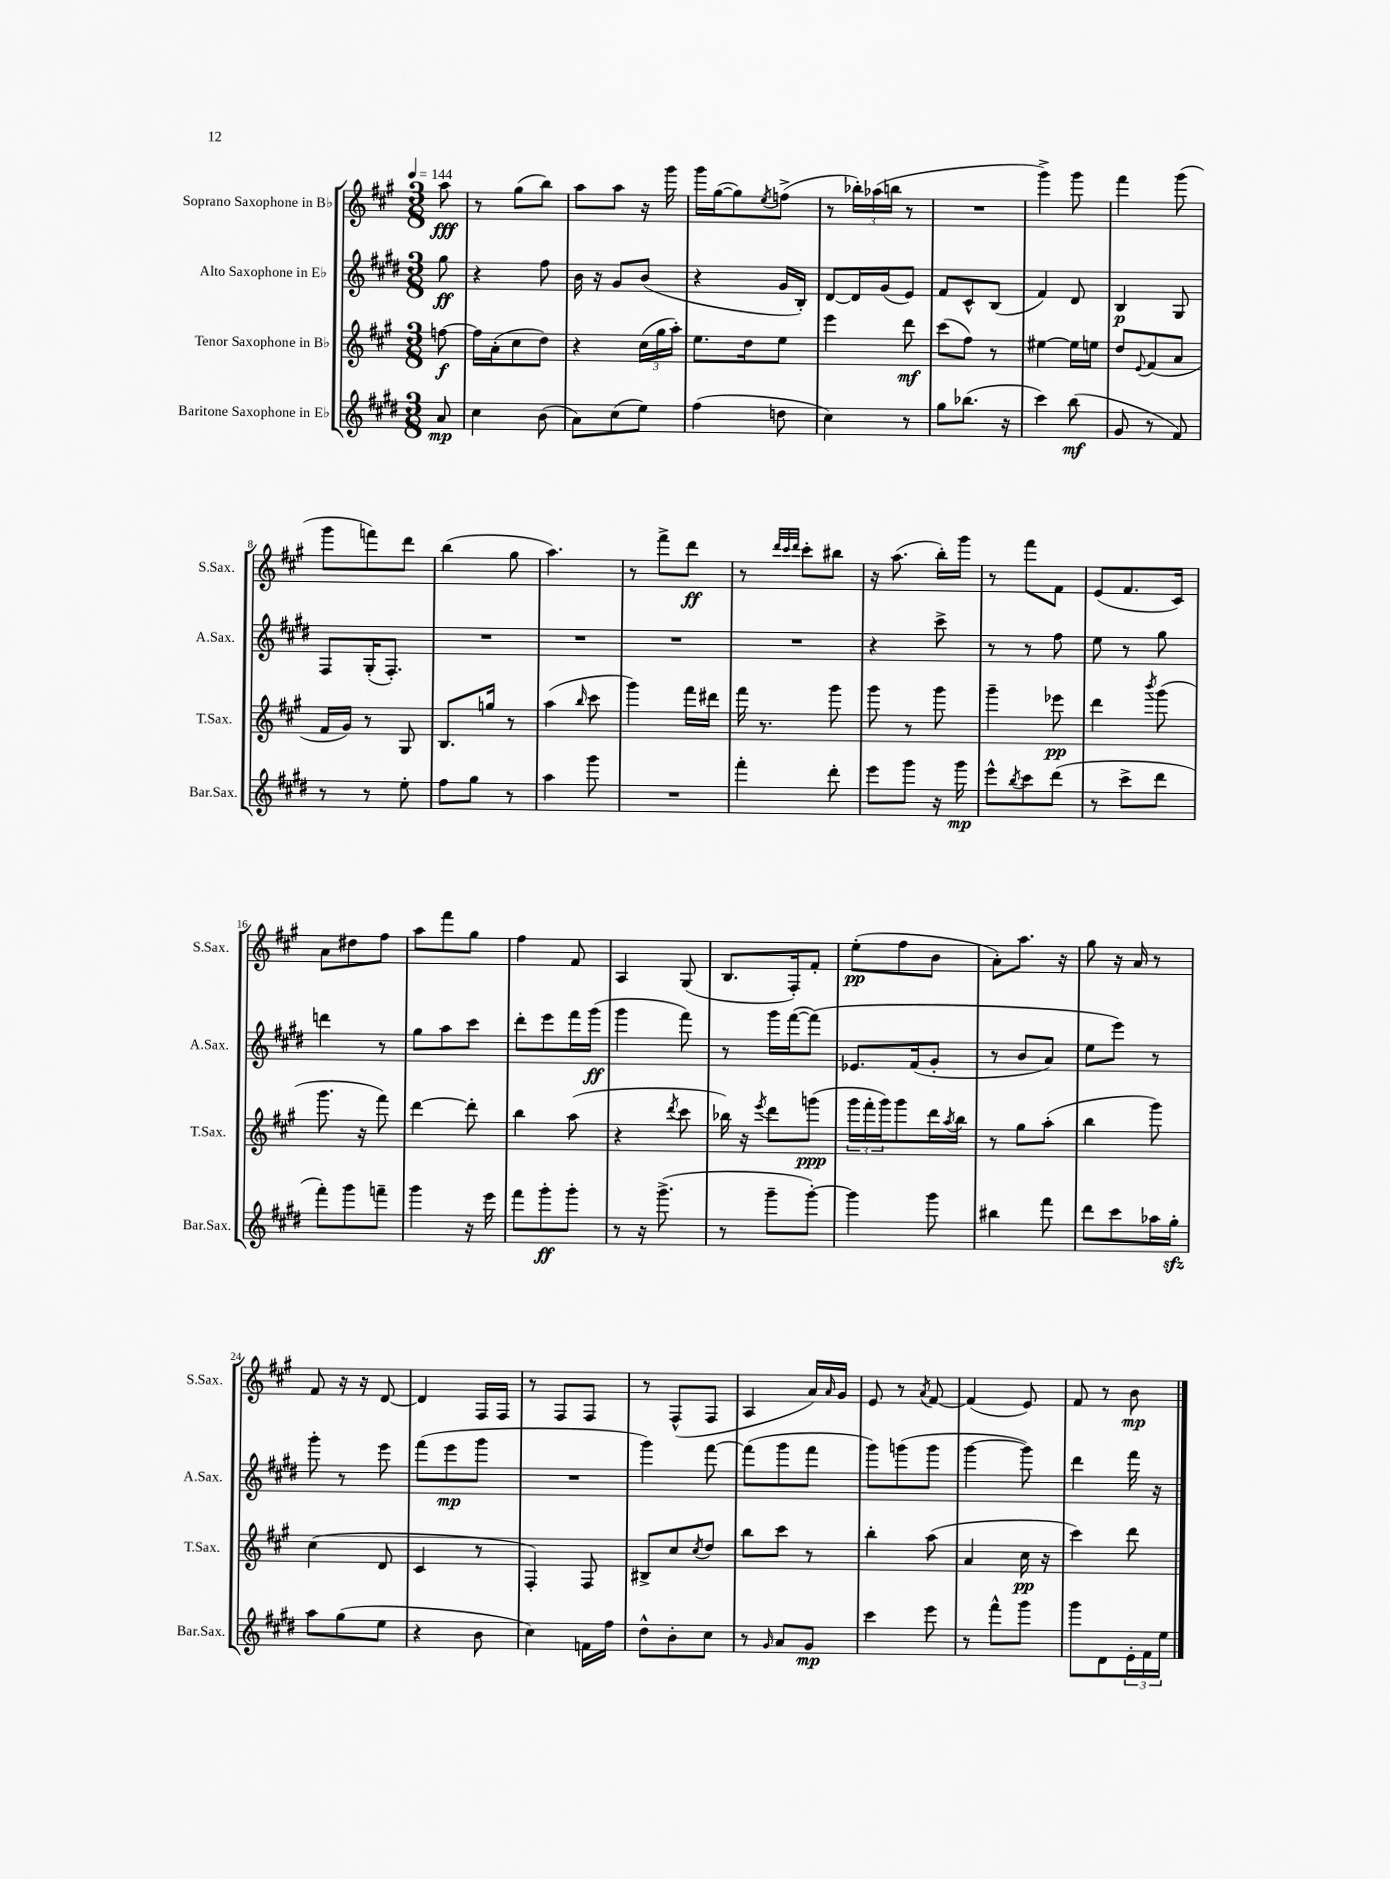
<<
\new StaffGroup <<
\new Staff = "s0" \with { instrumentName = "Soprano Saxophone in Bb" shortInstrumentName = "S.Sax." } {
    \clef treble \key a \major \numericTimeSignature \time 3/8 \partial 8 \tempo 4 = 144
    a''8\fff |
    r8 gis''8( b''8) |
    a''8 a''8 r16 gis'''16 |
    gis'''16 gis''16~( gis''8) \acciaccatura { e''8 } f''8->( |
    r8 \tuplet 3/2 { bes''16-.) aes''16( b''16 } r8 |
    R4. |
    gis'''4->) gis'''8 |
    fis'''4 gis'''8( |
    gis'''8 f'''8) d'''8 |
    b''4( gis''8 |
    a''4.) |
    r8 fis'''8-> d'''8\ff |
    r8 \grace { d'''32 cis'''32 d'''32 } cis'''8-. bis''8 |
    r16 a''8.( b''16-.) gis'''16 |
    r8 fis'''8 fis'8 |
    e'8( fis'8. cis'16) |
    a'8 dis''8 fis''8 |
    a''8 fis'''8 gis''8 |
    fis''4 fis'8 |
    a4 gis8( |
    b8. fis16-.) fis'8-. |
    e''8-.\pp( fis''8 b'8 |
    a'8-.) a''8. r16 |
    gis''8 r16 a'16 r8 |
    fis'8 r16 r16 d'8~ |
    d'4 fis16 fis16 |
    r8 fis8 fis8 |
    r8 fis8-^( fis8 |
    a4 a'16) \grace { a'16 } gis'16 |
    e'8 r8 \acciaccatura { a'8 } fis'8~ |
    fis'4( e'8) |
    fis'8 r8 b'8\mp \bar "|." |
}
\new Staff = "s1" \with { instrumentName = "Alto Saxophone in Eb" shortInstrumentName = "A.Sax." } {
    \clef treble \key e \major \numericTimeSignature \time 3/8 \partial 8
    gis''8\ff |
    r4 fis''8 |
    b'16 r16 gis'8 b'8( |
    r4 gis'16 b16-.) |
    dis'8~ dis'16 gis'16( e'8) |
    fis'8 cis'8-^ b8( |
    fis'4) dis'8 |
    b4\p gis8 |
    fis8 gis16-.( fis8.-.) |
    R4. |
    R4. |
    R4. |
    R4. |
    r4 cis'''8-> |
    r8 r8 fis''8 |
    e''8 r8 gis''8 |
    d'''4 r8 |
    gis''8 a''8 cis'''8 |
    dis'''8-. e'''8 fis'''16 gis'''16\ff( |
    gis'''4 fis'''8) |
    r8 gis'''16 fis'''16~( fis'''8)\( |
    ees'8. fis'16( gis'8-. |
    r8 b'8 a'8) |
    e''8 e'''8\) r8 |
    gis'''8-. r8 e'''8 |
    fis'''8( e'''8\mp gis'''8 |
    R4. |
    gis'''4) fis'''8~ |
    fis'''8( gis'''8 fis'''8 |
    gis'''8) g'''8( g'''8 |
    gis'''4~ gis'''8) |
    dis'''4 fis'''16 r16 \bar "|." |
}
\new Staff = "s2" \with { instrumentName = "Tenor Saxophone in Bb" shortInstrumentName = "T.Sax." } {
    \clef treble \key a \major \numericTimeSignature \time 3/8 \partial 8
    f''8~\f |
    f''16 a'16-.( cis''8 d''8) |
    r4 \tuplet 3/2 { cis''16( gis''16 a''16-.) } |
    e''8. d''16 e''8 |
    e'''4 d'''8\mf |
    cis'''8( fis''8) r8 |
    eis''4~ eis''16 e''16 |
    d''8 \appoggiatura { e'8 } fis'8( a'8 |
    fis'16 gis'16) r8 gis8 |
    b8. g''16 r8 |
    a''4( \grace { b''16 } cis'''8 |
    gis'''4) fis'''16 dis'''16 |
    fis'''16 r8. gis'''8 |
    gis'''8 r8 gis'''8 |
    gis'''4-- ees'''8\pp |
    d'''4 \acciaccatura { b'''8 } gis'''8( |
    gis'''8. r16 fis'''8) |
    d'''4~ d'''8-. |
    b''4 a''8( |
    r4 \acciaccatura { d'''8 } cis'''8 |
    bes''16) r16 \acciaccatura { e'''8 } d'''8 g'''8\ppp( |
    \tuplet 3/2 { gis'''16 fis'''16-. gis'''16) } gis'''8 d'''16 \acciaccatura { a''8 } b''16 |
    r8 gis''8 a''8-.( |
    b''4 gis'''8) |
    cis''4( d'8 |
    cis'4 r8 |
    fis4-.) fis8 |
    bis8-> cis''8 \acciaccatura { cis''8 } d''8 |
    b''8 cis'''8 r8 |
    b''4-. a''8( |
    a'4 cis''16\pp r16 |
    cis'''4) d'''8 \bar "|." |
}
\new Staff = "s3" \with { instrumentName = "Baritone Saxophone in Eb" shortInstrumentName = "Bar.Sax." } {
    \clef treble \key e \major \numericTimeSignature \time 3/8 \partial 8
    a'8\mp |
    cis''4 b'8( |
    a'8) cis''8( e''8) |
    fis''4( d''8 |
    cis''4) r8 |
    gis''8 bes''8.( r16 |
    cis'''4) b''8\mf( |
    gis'8 r8 fis'8) |
    r8 r8 e''8-. |
    fis''8 gis''8 r8 |
    a''4 gis'''8 |
    R4. |
    fis'''4-. dis'''8-. |
    e'''8 gis'''8 r16 gis'''16\mp |
    e'''8-^ \acciaccatura { b''8 } cis'''8 dis'''8( |
    r8 cis'''8-> dis'''8 |
    fis'''8-.) gis'''8 f'''8-- |
    gis'''4 r16 e'''16 |
    fis'''8 gis'''8-.\ff gis'''8-. |
    r8 r16 gis'''8.->( |
    r8 gis'''8-- gis'''8~-.) |
    gis'''4 gis'''8 |
    bis''4 fis'''8 |
    dis'''8 cis'''8 aes''16 gis''16-.\sfz |
    a''8 gis''8( e''8 |
    r4 b'8 |
    cis''4) f'16 fis''16 |
    dis''8-^ b'8-. cis''8 |
    r8 \grace { gis'16 } a'8 gis'8\mp |
    cis'''4 e'''8 |
    r8 fis'''8-^ gis'''8 |
    gis'''8 dis'8 \tuplet 3/2 { e'16-. fis'16 e''16 } \bar "|." |
}
>>
>>
